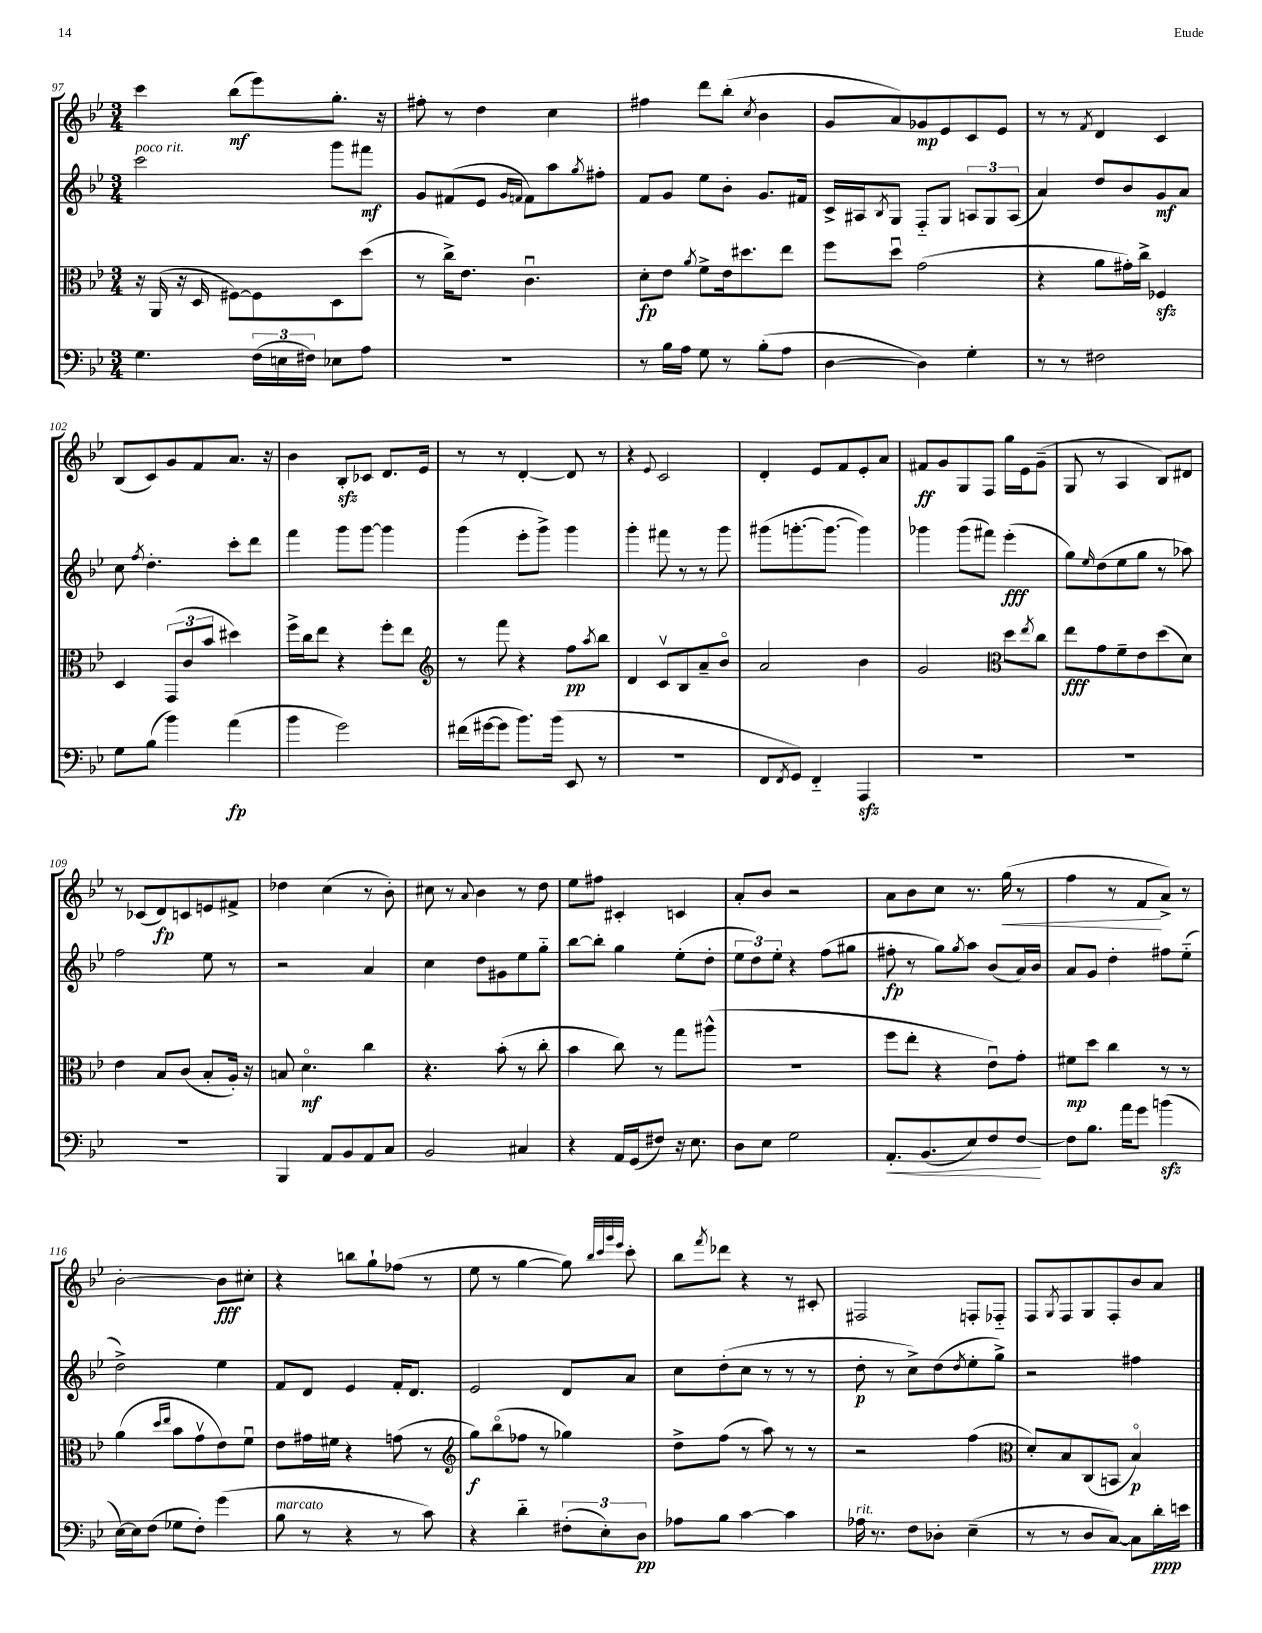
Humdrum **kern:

**kern	**kern	**kern	**kern
*staff4	*staff3	*staff2	*staff1
*clefF4	*clefC3	*clefG2	*clefG2
*k[b-e-]	*k[b-e-]	*k[b-e-]	*k[b-e-]
*M3/4	*M3/4	*M3/4	*M3/4
4.G\	16r	2ccc\	4ccc\
.	(16AA/	.	.
.	16r	.	.
.	16D/	.	.
.	[8F#\L)	.	(8bb-\L
(24F\LL	8F#\]	.	8eee-\)
24E\	.	.	.
24F#\JJ)	.	.	.
8E-\L	8D\	8ggg\L	8.gg'\J
8A\J	(8dd\J	8fff#\J	.
.	.	.	16r
=	=	=	=
2.r	8r	8g/L	8ff#'\
.	16cc^\LK)	(8f#/	8r
.	8.e-\J	.	.
.	.	8e-/J	4dd\
.	.	16qqg/LL	.
.	.	16qqf/JJ	.
.	4.cu\	8f\L)	.
.	.	8aa\	4cc\
.	.	8qgg/	.
.	.	8ff#'\J	.
=	=	=	=
8r	8d'\L	8f/L	4ff#\
16B-\LL	8e-\J	8g/J	.
16A\JJ	.	.	.
.	8qa/	.	.
8G\	8f^\L	8ee-\L	8ddd\L
8r	16e-\k	8b-'\J	(8bb-'\J
.	8.dd#\	.	.
.	.	.	8qcc/
(8B-'\L	.	8.g/L	4b-\
8A\J	8ee-\J	.	.
.	.	16f#/Jk	.
=	=	=	=
[4D\	8ff\L	16c^/LL	8g/L
.	.	16A#/J	.
.	.	8qB-/	.
.	8ddu\J	8G/J	8a/)
4D\])	(2g\	8F'~/L	8g-/
.	.	8G/J	8e-/
4G'\	.	12A/L	8c/
.	.	12G/	.
.	.	.	8e-/J
.	.	(12A/J	.
=	=	=	=
8r	4r	4a/)	8r
8r	.	.	8r
.	.	.	8qf/
2F#\	8a\L	8dd/L	4d/
.	16g#'\L)	8b-/	.
.	16cc^\JJ	.	.
.	4F-/	8g/	4c/
.	.	8a/J	.
=	=	=	=
8G\L	4D/	8cc\	(8B-/L
.	.	8qff/	.
(8B-\J	.	4.dd'\	8c/)
4b-\)	(12GG/L	.	8g/
.	12c/	.	.
.	.	.	8f/
.	12b-/J	.	.
(4a\	4dd#\)	8ccc'\L	8.a/J
.	.	8ddd\J	.
.	.	.	16r
=	=	=	=
4b-\	16ff^\LL	4fff\	4b-\
.	16cc\J	.	.
.	8ee-\J	.	.
2g\)	4r	8ggg\L	8B-'/L
.	.	[8ggg\J	8c-/J
.	8ff'\L	4ggg\]	8.d/L
.	8ee-\J	.	.
.	.	.	16e-/Jk
=	=	=	=
*	*clefG2	*	*
(16f#\LL	8r	(4ggg\	8r
[16g#\J	.	.	.
8g#\]J	8fff\	.	8r
8.b-\L)	4r	8eee-'\L	[4d'/
.	.	8ggg^\J)	.
(16b-\Jk	.	.	.
8EE-/	8ff\L	4ggg\	8d/]
.	8qaa/	.	.
8r	8bb-\J	.	8r
=	=	=	=
2.r	4d/	4ggg'\	4r
.	.	.	8qqe-/
.	8cv/L	8fff#\	2c/
.	8B-/	8r	.
.	8a~/	8r	.
.	8b-o/J	8ggg\	.
=	=	=	=
8FF/L	2a/	(8ggg#\L	4d'/
8qFF/	.	.	.
8GG/J)	.	[8.ggg'\	.
4FF'~/	.	.	8e-/L
.	.	8.ggg\_J	.
.	.	.	8f/
4AAA/	4b-\	4ggg\])	8e-'/
.	.	.	8a/J
=	=	=	=
2.r	2g/	4ggg-\	8f#/L
.	.	.	8g/
.	.	(8ggg-\L	8G/
.	.	8fff#\J)	8F/J
*	*clefC3	*	*
.	8dd\L	(4eee-'\	16gg\LL
.	.	.	16e-\J
.	8qee-/	.	.
.	8cc\J	.	(8g~\J
=	=	=	=
2.r	8ee-\L	8gg\L)	8G/
.	.	16qqee-/	.
.	8g\	(8dd\	8r
.	8f~\	8ee-\	4A/
.	8e-\	8gg\J	.
.	(8dd\	8r	8B-/L)
.	8d\J)	8aa-\)	8d#/J
=	=	=	=
2.r	4e-\	2ff\	8r
.	.	.	(8c-/L
.	8B-/L	.	8d/)
.	(8c/J	.	8c/
.	8B-'/L	8ee-\	8e/
.	16A'/Jk)	8r	8f#^/J
.	16r	.	.
=	=	=	=
4BBB-/	8B/	2r	4dd-\
.	4.do\	.	.
8AA/L	.	.	(4cc\
8BB-/	.	.	.
8AA/	4cc\	4a/	8r
8C/J	.	.	8b-'\)
=	=	=	=
2BB-/	4.r	4cc\	8cc#\
.	.	.	8r
.	.	.	8qqa/
.	.	8dd\L	4b-\
.	(8b-'\	8g#\	.
4C#/	8r	8ee-\	8r
.	8cc'\	8gg'~\J	8dd\
=	=	=	=
4r	4b-\	[8bb-\L	8ee-\L
.	.	8bb-'\]J	8ff#\J
16AA/LL	8cc\)	4gg\	4c#'/
(16GG/J	.	.	.
8F#/J)	8r	.	.
16r	8gg\L	(8ee-'\L	4c/
8.E-\	.	.	.
.	(8aa#^^\J	8dd'\J	.
=	=	=	=
8D\L	2.r	12ee-\L	8a'/L
.	.	12dd\)	.
8E-\J	.	.	8b-/J
.	.	12ee-'\J	.
2G\	.	4r	2r
.	.	(8ff\L	.
.	.	8gg#\J	.
=	=	=	=
8.AA'/L	8ff\L	8ff#'\	8a\L
.	8ee-'\J	8r	8b-\
(8.BB-/	.	.	.
.	4r	8gg\L)	8cc\J
.	.	8qgg/	.
8E-/)	.	8aa\J	8.r
8F/	8e-u\L)	(8b-/L	.
.	.	.	(16gg\
[8F/J	8g'\J	16a/L)	8r
.	.	16b-/JJ	.
=	=	=	=
8F\]L	8f#\L	8a/L	4ff\
8.B-\J	8dd\J	8g/J	.
.	4cc\	4dd'\	8r
16a\LK	.	.	.
8g\J	.	.	8f/L
(4b\	8r	8ff#\L	8a^/J)
.	8r	(8ee-'~\J	8r
=	=	=	=
[16E-\LL)	(4a\	2dd^\)	[2b-'\
16E-\]J	.	.	.
(8F\J	.	.	.
.	16qqdd/LL	.	.
.	16qqee-/JJ	.	.
8G-\L	8b-\L	.	.
8F'\J)	8gv\	.	.
(4g\	8e-\)	4ee-\	8b-\]L
.	8fu\J	.	8cc#'\J
=	=	=	=
8B-\	8e-\L	8f/L	4r
8r	16g#\L	8d/J	.
.	16f#\JJ	.	.
4r	4r	4e-/	8bb\L
.	.	.	8gg`\
8r	(8g\	16f'/LK	(8ff-\J
.	.	8.d/J	.
8c\)	8r	.	8r
=	=	=	=
*	*clefG2	*	*
4r	8gg\L)	2e-/	8ee-\
.	(8bb-o\	.	8r
4d'~\	8ff-\J	.	[4gg\
.	8r	.	.
(12F#'\L	4gg-\)	8d/L	8gg\])
12E-'\)	.	.	.
.	.	.	32qqbb-/LLL
.	.	.	32qqccc/
.	.	.	32qqggg/
.	.	.	32qqeee-/JJJ
.	.	8a/J	8ccc'\
12D\J	.	.	.
=	=	=	=
8A-\L	8dd^\L	8cc\L	8bb-\L
.	.	.	8qfff/
8B-\J	(8ff\J	(8dd'\	8ddd-\J
[4c\	8r	8cc\J	4r
.	8aa\)	8r	.
4c\]	8r	8r	8r
.	8r	8r	8c#'/
=	=	=	=
16A-\	2r	8dd'\	2F#/
8.r	.	.	.
.	.	8r	.
8F\L	.	8cc^\L)	.
8D-'\J	.	(8dd\	.
.	.	8qdd/	.
(4E-~\	(4ff\	8ee-'\	8F'/L
.	.	8gg^\J)	8F-'~/J
=	=	=	=
*	*clefC3	*	*
8r	8d'/L)	2r	8F/L
.	.	.	8qG/
8r	8B-/	.	8F/
8D/L	(8C/	.	8G/
[8C/J)	8BB/J	.	8F'/
8C\]L	4B-o/)	4ff#\	8b-/
16d'\L	.	.	8a/J
16e\JJ	.	.	.
==	==	==	==
*-	*-	*-	*-
